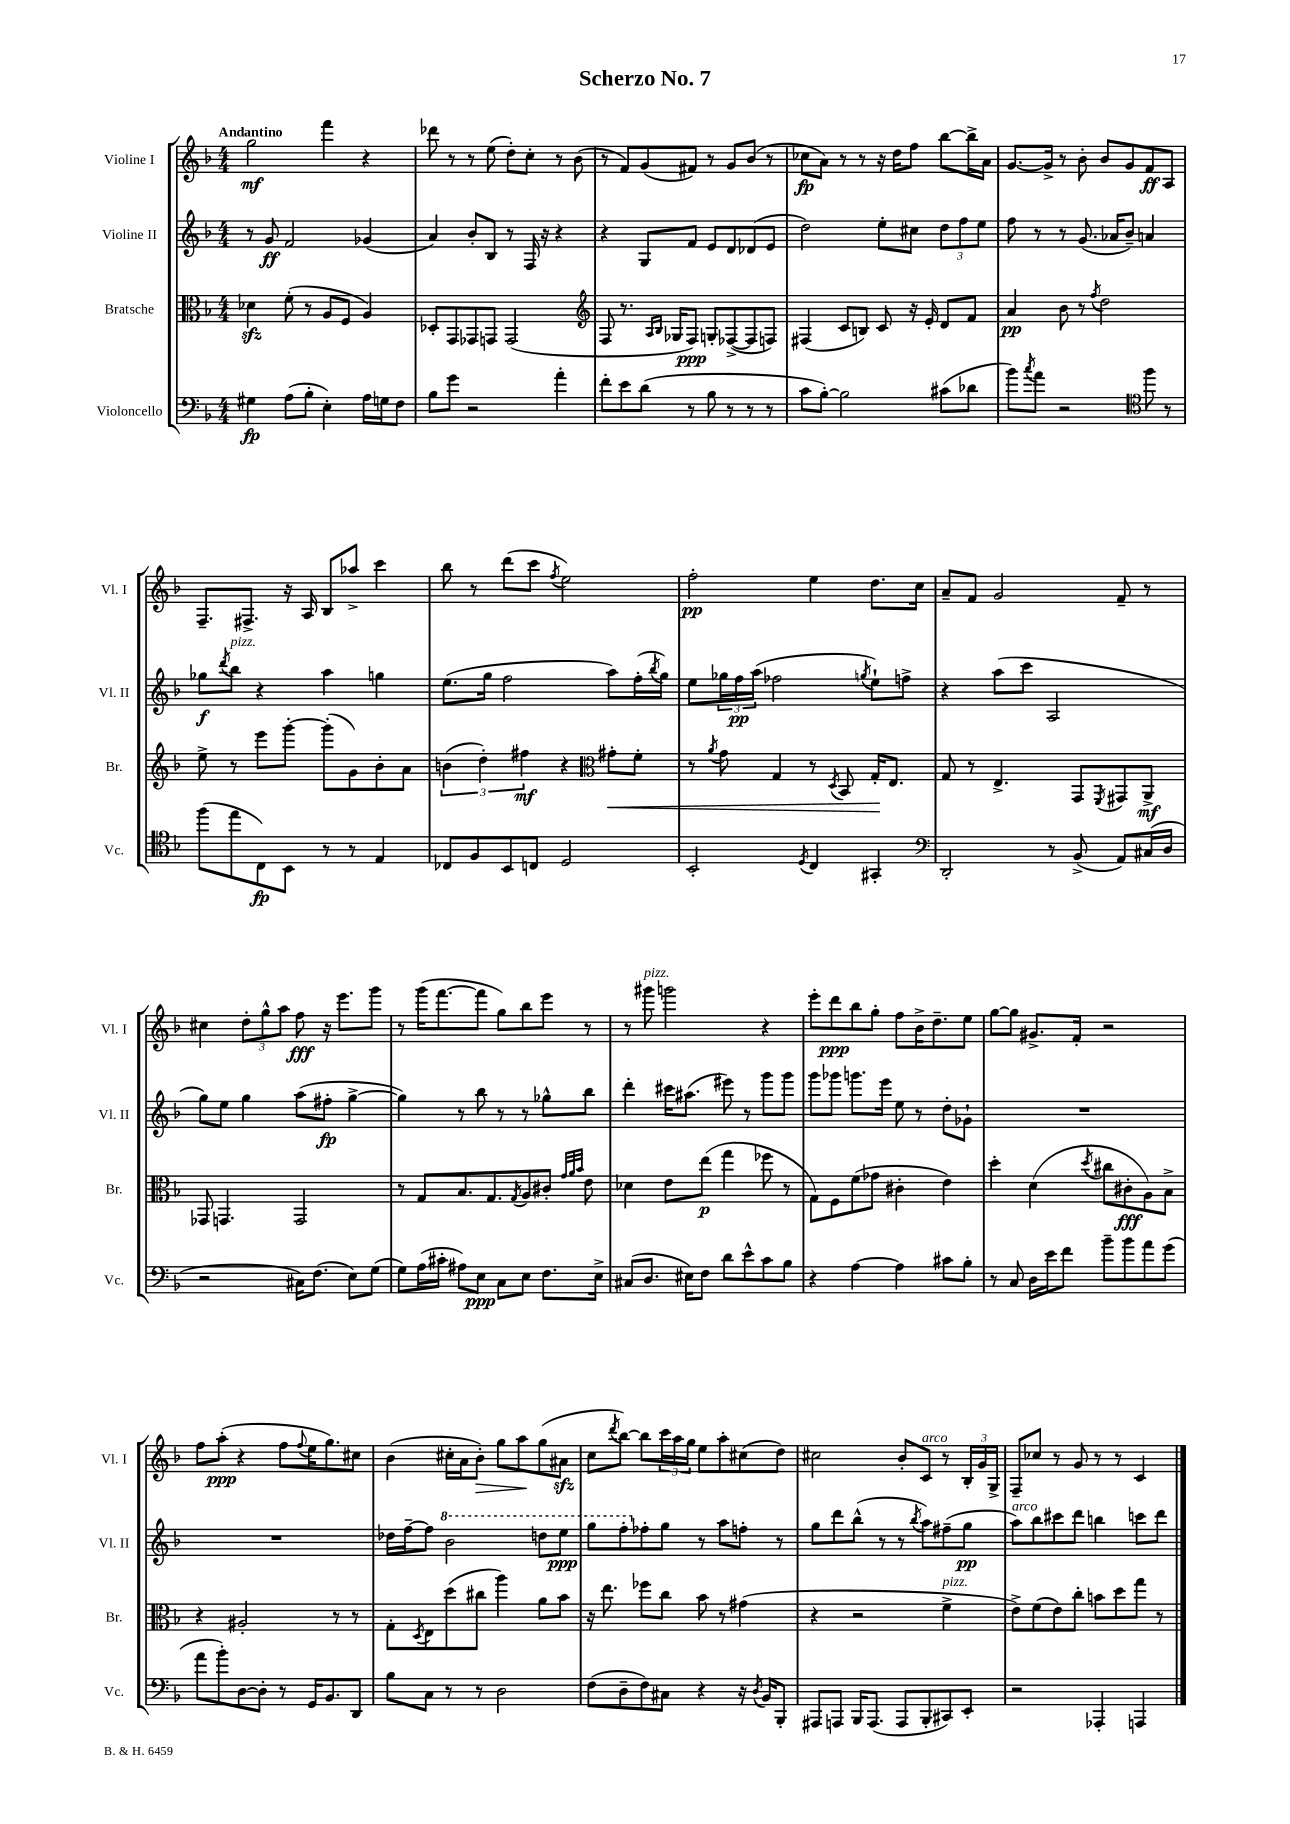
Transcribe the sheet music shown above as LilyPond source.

\header { title = "Scherzo No. 7" }
<<
\new StaffGroup <<
\new Staff = "s0" \with { instrumentName = "Violine I" shortInstrumentName = "Vl. I" } {
    \clef treble \key f \major \numericTimeSignature \time 4/4 \tempo "Andantino"
    g''2\mf f'''4 r4 |
    des'''8 r8 r8 e''8( d''8-.) c''8-. r8 bes'8( |
    r8 f'8) g'8( fis'8) r8 g'8 bes'8( r8 |
    ces''8\fp a'8) r8 r8 r16 d''16 f''8 bes''8~ bes''16-> a'16 |
    g'8.~ g'16-> r8 bes'8-. bes'8 g'8 f'8\ff a8 |
    f8.-- fis8.-> r16 a16 bes8 aes''8-> c'''4 |
    bes''8 r8 d'''8( c'''8 \acciaccatura { f''8 } e''2) |
    f''2-.\pp e''4 d''8. c''16 |
    a'8-- f'8 g'2 f'8-- r8 |
    cis''4 \tuplet 3/2 { d''8-. g''8-^ a''8 } f''8\fff r16 e'''8. g'''8 |
    r8 g'''16( f'''8.~ f'''8 g''8) bes''8 e'''8 r8 |
    r8 gis'''8^\markup { \italic "pizz." } g'''2 r4 |
    e'''8-. d'''8\ppp bes''8 g''8-. f''8 bes'16-> d''8.-- e''8 |
    g''8~ g''8 gis'8.-> f'16-. r2 |
    f''8 a''8-.\ppp( r4 f''8 \appoggiatura { f''8 } e''16 g''8.) cis''8 |
    bes'4( cis''16-. a'16 bes'8-.\>) g''8 a''8\! g''8( ais'8\sfz |
    c''8 \acciaccatura { d'''8 } bes''8~) bes''8 \tuplet 3/2 { c'''16 a''16 g''16 } e''8 a''8-. cis''8( d''8) |
    cis''2 bes'8-. c'8^\markup { \italic "arco" } r8 \tuplet 3/2 { bes16-. g'16 g16-> } |
    f8-- ces''8 r8 g'8 r8 r8 c'4 \bar "|." |
}
\new Staff = "s1" \with { instrumentName = "Violine II" shortInstrumentName = "Vl. II" } {
    \clef treble \key f \major \numericTimeSignature \time 4/4
    r8 g'8\ff f'2 ges'4( |
    a'4) bes'8-. bes8 r8 f16 r16 r4 |
    r4 g8 f'8 e'8 d'8 des'8( e'8 |
    d''2) e''8-. cis''8 \tuplet 3/2 { d''8 f''8 e''8 } |
    f''8 r8 r8 g'8.( aes'16 bes'8--) a'4 |
    ges''8\f \acciaccatura { d'''8 } bes''8^\markup { \italic "pizz." } r4 a''4 g''4 |
    e''8.( g''16 f''2 a''8) f''16-.( \acciaccatura { bes''8 } g''16) |
    e''8 \tuplet 3/2 { ges''16 f''16\pp a''16( } fes''2 \acciaccatura { g''8 } e''8-!) f''8-> |
    r4 a''8( c'''8 a2 |
    g''8) e''8 g''4 a''8( fis''8-.\fp g''4~-> |
    g''4) r8 bes''8 r8 r8 ges''8-^ bes''8 |
    d'''4-. cis'''16 ais''8.( eis'''8) r8 g'''8 g'''8 |
    g'''8 ges'''8 g'''8. e'''16 e''8 r8 d''8-. ges'8-! |
    R1 |
    R1 |
    des''16 f''16~-- f''8 \ottava #1 bes''2 d'''!8 e'''8\ppp |
    g'''8 f'''8-. \ottava #0 fes''8-. g''8 r8 a''8 f''8-. r8 |
    g''8 d'''8 bes''8-^( r8 r8 \acciaccatura { bes''8 } a''8) fis''8--( g''8\pp |
    a''8^\markup { \italic "arco" }) bes''8 cis'''8 d'''8 b''4 c'''8 d'''8 \bar "|." |
}
\new Staff = "s2" \with { instrumentName = "Bratsche" shortInstrumentName = "Br." } {
    \clef alto \key f \major \numericTimeSignature \time 4/4
    des'4\sfz f'8-.( r8 a8 f8 a4) |
    des8-. g,8 ges,8 g,8 g,2( |
    \clef treble f8 r8. \grace { a16 bes16 } ges16 f8\ppp) g8-. fes8~->( fes8 f8) |
    fis4( c'8 b8) c'8 r16 e'16-. d'8 f'8 |
    a'4\pp bes'8 r8 \acciaccatura { f''8 } d''2 |
    e''8-> r8 e'''8 g'''8~-. g'''8-.( g'8) bes'8-. a'8 |
    \tuplet 3/2 { b'4( d''4-.) fis''4\mf } r4 \clef alto gis'8-.\< f'8-. |
    r8 \acciaccatura { a'8 } g'8 g4 r8 \acciaccatura { d8 } bes,8 g16-.\! e8. |
    g8 r8 e4.-> g,8 \acciaccatura { f,8 } gis,8 a,8->\mf |
    ges,8 g,4. g,2 |
    r8 g8 bes8. g8. \acciaccatura { g8 } a8 cis'8-. \grace { g'32 a'32 bes'32 } e'8 |
    des'4 e'8 e''8\p( g''4 fes''8 r8 |
    g8) f8 f'8( ges'8 cis'4-. e'4) |
    d''4-. d'4( \acciaccatura { d''8 } cis''8 cis'8-.\fff a8) bes8-> |
    r4 ais2-. r8 r8 |
    g8-. \acciaccatura { d8 } e8 d''8( cis''8 a''4) a'8 bes'8 |
    r16 e''8. fes''8 c''8 bes'8 r8 gis'4( |
    r4 r2 f'4->^\markup { \italic "pizz." } |
    e'8->) f'8( e'8) c''8-. b'8 d''8 g''8 r8 \bar "|." |
}
\new Staff = "s3" \with { instrumentName = "Violoncello" shortInstrumentName = "Vc." } {
    \clef bass \key f \major \numericTimeSignature \time 4/4
    gis4\fp a8( bes8-. e4-.) a16 g16 f8 |
    bes8 g'8 r2 a'4-. |
    f'8-. e'8 d'8( r8 bes8 r8 r8 r8 |
    c'8 bes8~-.) bes2 cis'8( des'8 |
    bes'8) \acciaccatura { c''8 } a'8 r2 \clef tenor f''8 r8 |
    f''8( e''8 c8\fp) bes,8 r8 r8 e4 |
    ces8 f8 bes,8 c8 d2 |
    bes,2-. \acciaccatura { d8 } c4 gis,4-. |
    \clef bass d,2-. r8 bes,8->( a,8) cis16( d16 |
    r2 cis16) f8.( e8) g8( |
    g8) a16( cis'16-. ais8) e8\ppp c8 e8 f8. e16-> |
    cis8( d8. eis16) f8 d'8 e'8-^ c'8 bes8 |
    r4 a4~ a4 cis'8 bes8-. |
    r8 c8 d16 e'16 f'8 bes'8-- bes'8 a'8 g'8( |
    a'8 bes'8-.) d8~ d8-. r8 g,16 bes,8. d,8 |
    bes8 c8 r8 r8 d2 |
    f8( d8-- f8) cis8 r4 r16 \acciaccatura { d8 } bes,16 bes,,8-. |
    ais,,8 a,,8 bes,,16 a,,8.( a,,8 bes,,8-. cis,8) e,8-. |
    r2 aes,,4-. a,,4 \bar "|." |
}
>>
>>
\layout { \context { \Score \remove "Bar_number_engraver" } }
